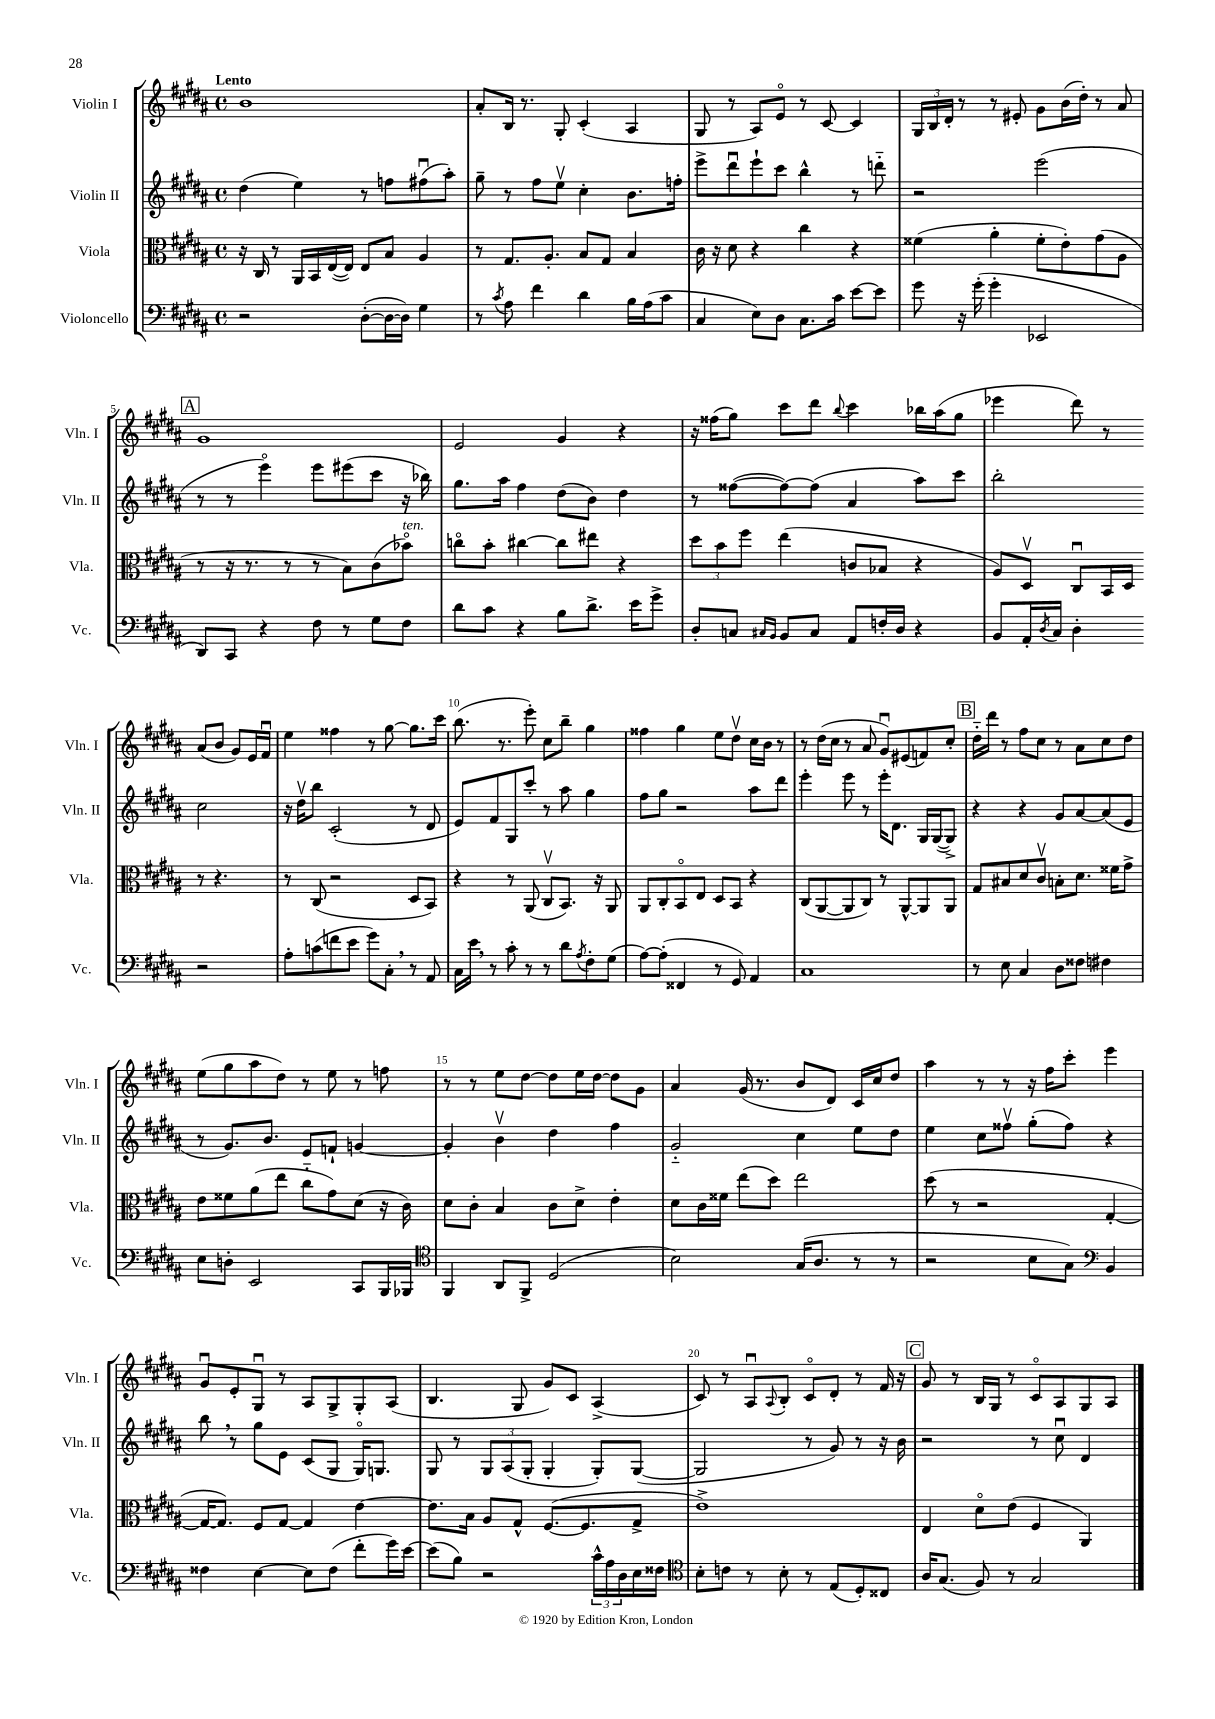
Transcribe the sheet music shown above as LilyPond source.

<<
\new StaffGroup <<
\new Staff = "s0" \with { instrumentName = "Violin I" shortInstrumentName = "Vln. I" } {
    \clef treble \key b \major \defaultTimeSignature \time 4/4 \tempo "Lento"
    b'1 |
    ais'8-. b16 r8. gis8-. cis'4-.( ais4 |
    gis8 r8 ais8) e'8\flageolet r8 cis'8~ cis'4 |
    \tuplet 3/2 { gis16 b16 dis'16-. } r8 r8 eis'8-. gis'8 b'16( dis''16-.) r8 ais'8 |
    \mark \markup { \box "A" } gis'1 |
    e'2 gis'4 r4 |
    r16 fisis''16( gis''8) cis'''8 dis'''8 \appoggiatura { b''8 } cis'''4 bes''16 ais''16( gis''8 |
    ees'''4 dis'''8) r8 ais'8( b'8 gis'8) e'16 fis'16\downbow |
    e''4 fisis''4 r8 gis''8~ gis''8. cis'''16 |
    b''8.( r8. e'''8-.) cis''8 b''8-- gis''4 |
    fisis''4 gis''4 e''8 dis''8\upbow cis''16 b'16 r8 |
    r8 dis''16( cis''16 r8 ais'8 gis'8\downbow) eis'8( f'8) cis''8-. |
    \mark \markup { \box "B" } dis''16-_ dis'''16 r8 fis''8 cis''8 r8 ais'8 cis''8 dis''8 |
    e''8( gis''8 ais''8 dis''8) r8 e''8 r8 f''8 |
    r8 r8 e''8 dis''8~ dis''8 e''16 dis''16~ dis''8 gis'8 |
    ais'4 gis'16( r8. b'8 dis'8) cis'16 cis''16 dis''8 |
    ais''4 r8 r8 r16 fis''16 cis'''8-. e'''4 |
    gis'8\downbow e'8-. gis8\downbow r8 ais8 gis8-> gis8-. ais8( |
    b4. gis8 gis'8) cis'8 ais4->( |
    cis'8) r8 ais8\downbow \appoggiatura { ais8 } b8-. cis'8\flageolet dis'8-. r8 fis'16 r16 |
    \mark \markup { \box "C" } gis'8 r8 b16 gis16 r8 cis'8\flageolet ais8 gis8 ais8 \bar "|." |
}
\new Staff = "s1" \with { instrumentName = "Violin II" shortInstrumentName = "Vln. II" } {
    \clef treble \key b \major \defaultTimeSignature \time 4/4
    dis''4( e''4) r8 f''8 fis''8\downbow( ais''8-.) |
    gis''8-- r8 fis''8 e''8\upbow cis''4-. b'8. f''16-. |
    e'''8-> dis'''8\downbow e'''8-! cis'''8 b''4-^ r8 d'''8-_ |
    r2 e'''2( |
    \mark \markup { \box "A" } r8 r8 e'''4\flageolet) e'''8 eis'''8( cis'''8 r16 bes''16) |
    gis''8. ais''16 fis''4 dis''8( b'8) dis''4 |
    r8 fisis''8~( fisis''8~) fisis''8( ais'4 ais''8) cis'''8 |
    b''2-. cis''2 |
    r16 dis''16\upbow b''8 cis'2-.( r8 dis'8 |
    e'8) fis'8 gis8 cis'''8-. r8 ais''8 gis''4 |
    fis''8 gis''8 r2 ais''8 dis'''8 |
    e'''4-. e'''8 r8 e'''16-. dis'8. gis16 gis16~( gis8->) |
    \mark \markup { \box "B" } r4 r4 gis'8 ais'8~ ais'8( e'8 |
    r8 gis'8.) b'8. e'8 f'8-! g'4~ |
    g'4-. b'4\upbow dis''4 fis''4 |
    gis'2-_ cis''4 e''8 dis''8 |
    e''4 cis''8 fisis''8\upbow gis''8-.( fisis''8) r4 |
    b''8 \breathe r8 gis''8 e'8 cis'8( gis8 gis16\flageolet) g8. |
    gis8 r8 \tuplet 3/2 { gis8 ais8( gis8-. } gis4-. gis8-.) gis8~( |
    gis2 r8 gis'8) r8 r16 b'16 |
    \mark \markup { \box "C" } r2 r8 cis''8\downbow dis'4 \bar "|." |
}
\new Staff = "s2" \with { instrumentName = "Viola" shortInstrumentName = "Vla." } {
    \clef alto \key b \major \defaultTimeSignature \time 4/4
    r16 cis16 r8 ais,16 b,16 e16~( e16) e8 b8 ais4 |
    r8 gis8. ais8.-. b8 gis8 b4 |
    cis'16 r16 dis'8 r4 cis''4 r4 |
    fisis'4( ais'4-. fisis'8-. e'8-.) gis'8( ais8 |
    \mark \markup { \box "A" } r8 r16 r8. r8 r8 b8) cis'8( bes'8\flageolet^\markup { \italic "ten." }) |
    c''8\flageolet b'8-. cis''4~ cis''8 eis''8 r4 |
    \tuplet 3/2 { dis''8 b'8 fis''8 } e''4( c'8 bes8 r4 |
    ais8) dis8\upbow cis8\downbow b,16 dis16 r8 r4. |
    r8 cis8( r2 dis8 b,8) |
    r4 r8 ais,8( cis8\upbow b,8.) r16 ais,8 |
    ais,8 cis8-. b,8\flageolet e8 dis8 b,8 r4 |
    cis8( ais,8~ ais,8 cis8) r8 ais,8~-^ ais,8 ais,8 |
    \mark \markup { \box "B" } gis8 bis8 dis'8 cis'8\upbow b8-. dis'8. fisis'16 gis'8-> |
    e'8 fisis'8 ais'8( e''8 cis''8-_ gis'8) dis'8( r16 cis'16) |
    dis'8 cis'8-. b4 cis'8 dis'8-> e'4-. |
    dis'8 cis'16 fisis'16 e''8( dis''8) e''2 |
    dis''8( r8 r2 gis4~-. |
    gis16~ gis8.) fis8 gis8~ gis4 e'4~ |
    e'8. b16 ais8 gis8-^ fis8.~( fis8. gis8-> |
    e'1->) |
    \mark \markup { \box "C" } e4 dis'8\flageolet e'8( fis4 ais,4) \bar "|." |
}
\new Staff = "s3" \with { instrumentName = "Violoncello" shortInstrumentName = "Vc." } {
    \clef bass \key b \major \defaultTimeSignature \time 4/4
    r2 dis8~-.( dis16~ dis16) gis4 |
    r8 \acciaccatura { cis'8 } ais8 fis'4 dis'4 b16 ais16( cis'8 |
    cis4 e8) dis8 cis8. cis'16 e'8~ e'8 |
    gis'8 r16 gis'16-.( gis'4-. ees,2 |
    \mark \markup { \box "A" } dis,8) cis,8 r4 fis8 r8 gis8 fis8 |
    dis'8 cis'8 r4 b8 dis'8.-> e'16 gis'8-> |
    dis8-. c8 \grace { cis16 b,16 } b,8 cis8 ais,8 f16-. dis16 r4 |
    b,8 ais,16-. \acciaccatura { dis8 } cis16 dis4-. r2 |
    ais8-. c'8( f'8 e'8 gis'8) cis8-. \breathe r8 ais,8 |
    cis16 e'16 \breathe r8 cis'8-. r8 r8 dis'8 \acciaccatura { ais8 } fis8-. gis8( |
    ais8~) ais8-.( fisis,4 r8 gis,8) ais,4 |
    cis1 |
    \mark \markup { \box "B" } r8 e8 cis4 dis8 fisis8 fis4 |
    e8 d8-. e,2 cis,8 b,,16 bes,,16 |
    \clef tenor fis,4 ais,8 fis,8-> dis2( |
    b2) gis16( ais8. r8 r8 |
    r2 b8 gis8) \clef bass b,4 |
    fisis4 e4~ e8 fisis8( fis'8-. gis'16) e'16~ |
    e'8( b8) r2 \tuplet 3/2 { cis'16-^ ais16 dis16 } e16 fisis16 |
    \clef tenor b8-. c'8 r8 b8-. r8 e8( dis8-.) cisis8 |
    \mark \markup { \box "C" } ais16 gis8.( fis8) r8 gis2 \bar "|." |
}
>>
>>
\layout { \context { \Score \override BarNumber.break-visibility = ##(#f #t #t) barNumberVisibility = #(every-nth-bar-number-visible 5) } }
